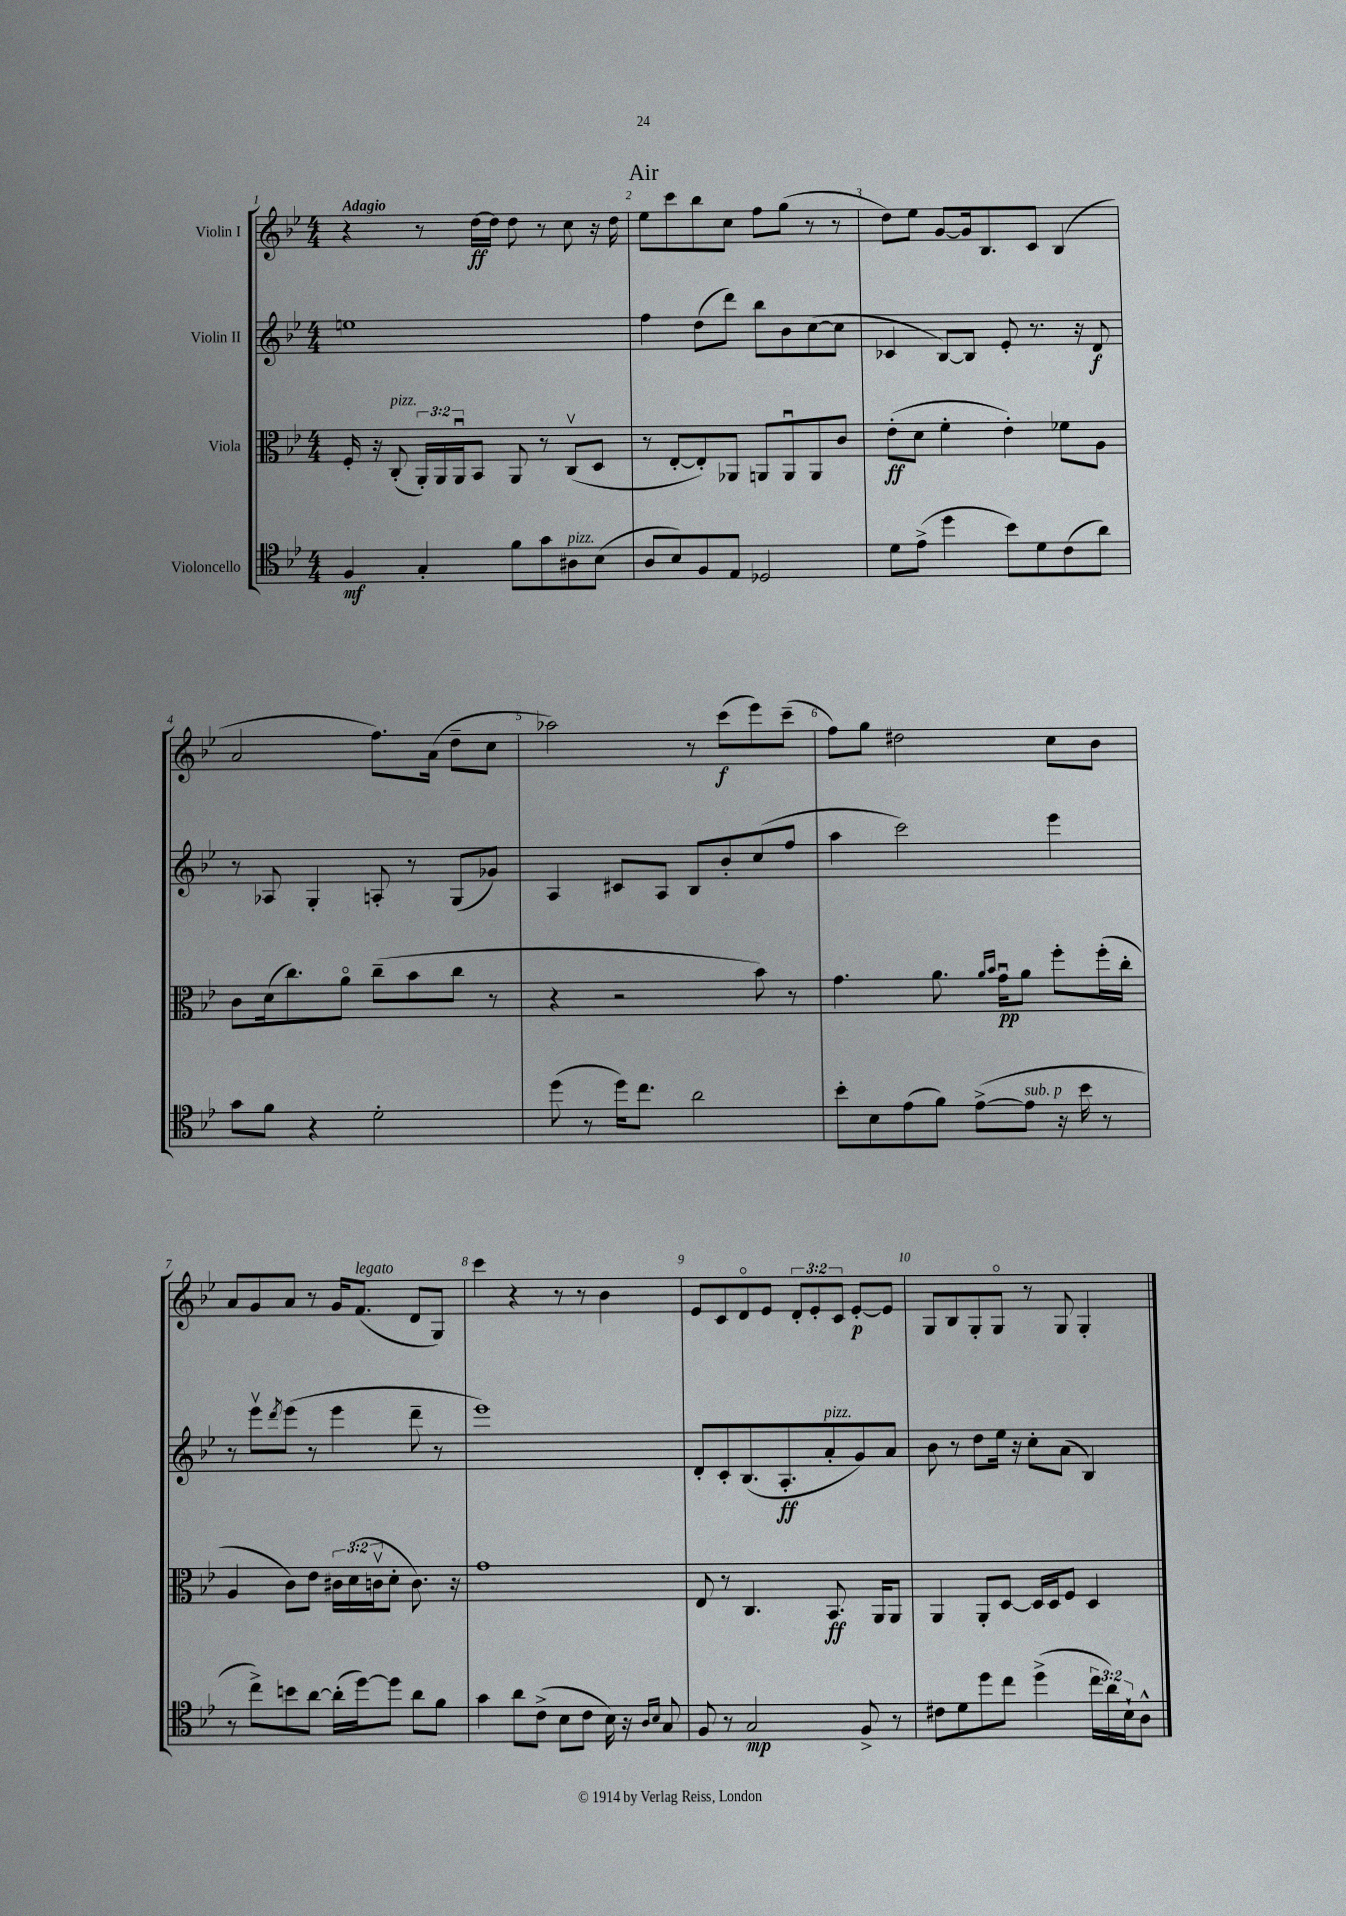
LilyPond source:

\header { title = "Air" }
<<
\new StaffGroup <<
\new Staff = "s0" \with { instrumentName = "Violin I" } {
    \clef treble \key bes \major \numericTimeSignature \time 4/4 \override Staff.TupletNumber.text = #tuplet-number::calc-fraction-text \tempo "Adagio"
    r4 r8 d''16~\ff d''16 d''8 r8 c''8 r16 d''16 |
    ees''8 c'''8 bes''8 c''8 f''8 g''8( r8 r8 |
    d''8) ees''8 g'8~ g'16 bes8. c'8 bes4( |
    a'2 f''8.) a'16( d''8-- c''8 |
    aes''2) r8 c'''8\f( ees'''8) c'''8--( |
    f''8) g''8 dis''2 c''8 bes'8 |
    a'8 g'8 a'8 r8 g'16 f'8.^\markup { \italic "legato" }( d'8 g8) |
    c'''4 r4 r8 r8 bes'4 |
    ees'8 c'8 d'8\flageolet ees'8 \tuplet 3/2 { d'8-. ees'8-. c'8 } ees'8~-.\p ees'8 |
    g8 bes8 g8-. g8\flageolet r8 g8 g4-. \bar "|." |
}
\new Staff = "s1" \with { instrumentName = "Violin II" } {
    \clef treble \key bes \major \numericTimeSignature \time 4/4
    e''1 |
    f''4 d''8( d'''8) bes''8 bes'8 c''8~( c''8 |
    ces'4 bes8~) bes8 ees'8-. r8. r16 d'8\f |
    r8 aes8 g4-. a8-. r8 g8( ges'8) |
    a4 cis'8 a8 bes8 bes'8-. c''8( f''8 |
    a''4 c'''2) ees'''4 |
    r8 ees'''8\upbow \acciaccatura { d'''8 } ees'''8( r8 ees'''4 d'''8-- r8 |
    ees'''1) |
    d'8-. c'8-. bes8.( a8.-.\ff a'8-.^\markup { \italic "pizz." } g'8) a'8 |
    bes'8 r8 d''8 ees''16 r16 c''8-. a'8( bes4) \bar "|." |
}
\new Staff = "s2" \with { instrumentName = "Viola" } {
    \clef alto \key bes \major \numericTimeSignature \time 4/4 \override Staff.TupletNumber.text = #tuplet-number::calc-fraction-text
    f16-. r16 c8-.^\markup { \italic "pizz." }( \tuplet 3/2 { a,16-.) a,16 a,16\downbow } bes,8 a,8 r8 c8\upbow( d8 |
    r8 ees8~-. ees8-.) aes,8 a,8 a,8\downbow a,8 c'8 |
    ees'8-.\ff( d'8 f'4-. ees'4-.) fes'8 a8 |
    c'8 d'16( c''8.) a'8\flageolet c''8--( bes'8 c''8 r8 |
    r4 r2 bes'8) r8 |
    g'4. a'8. \grace { a'16 bes'16 } g'16\downbow\pp a'8 f''8-. f''16-.( c''16-. |
    a4 c'8) ees'8 \tuplet 3/2 { cis'16 d'16( c'16\upbow } d'8-. c'8.) r16 |
    g'1 |
    ees8 r8 c4. bes,8.\ff a,16 a,8 |
    a,4 a,8-. d8~ d16 d16 f8 d4 \bar "|." |
}
\new Staff = "s3" \with { instrumentName = "Violoncello" } {
    \clef tenor \key bes \major \numericTimeSignature \time 4/4 \override Staff.TupletNumber.text = #tuplet-number::calc-fraction-text
    f4\mf g4-. f'8 g'8 ais8^\markup { \italic "pizz." } bes8( |
    a8 bes8) f8 ees8 des2 |
    d'8 ees'8->( d''4 bes'8) d'8 c'8( a'8) |
    g'8 f'8 r4 d'2-. |
    d''8( r8 d''16) c''8. a'2 |
    bes'8-. bes8 ees'8( f'8) ees'8~->( ees'8^\markup { \italic "sub. p" } r16 bes'16 r8 |
    r8 c''8->) b'8 a'8~ a'16-.( d''16~) d''8 a'8 f'8 |
    g'4 a'8 c'8->( bes8 c'8 bes16) r16 \grace { a16 bes16 } g8 |
    f8 r8 g2\mp f8-> r8 |
    cis'8 d'8 d''8 c''8 d''4->( \tuplet 3/2 { c''16 a'16) bes16-! } a8-^ \bar "|." |
}
>>
>>
\layout { \context { \Score \override BarNumber.break-visibility = ##(#f #t #t) barNumberVisibility = #all-bar-numbers-visible } }
